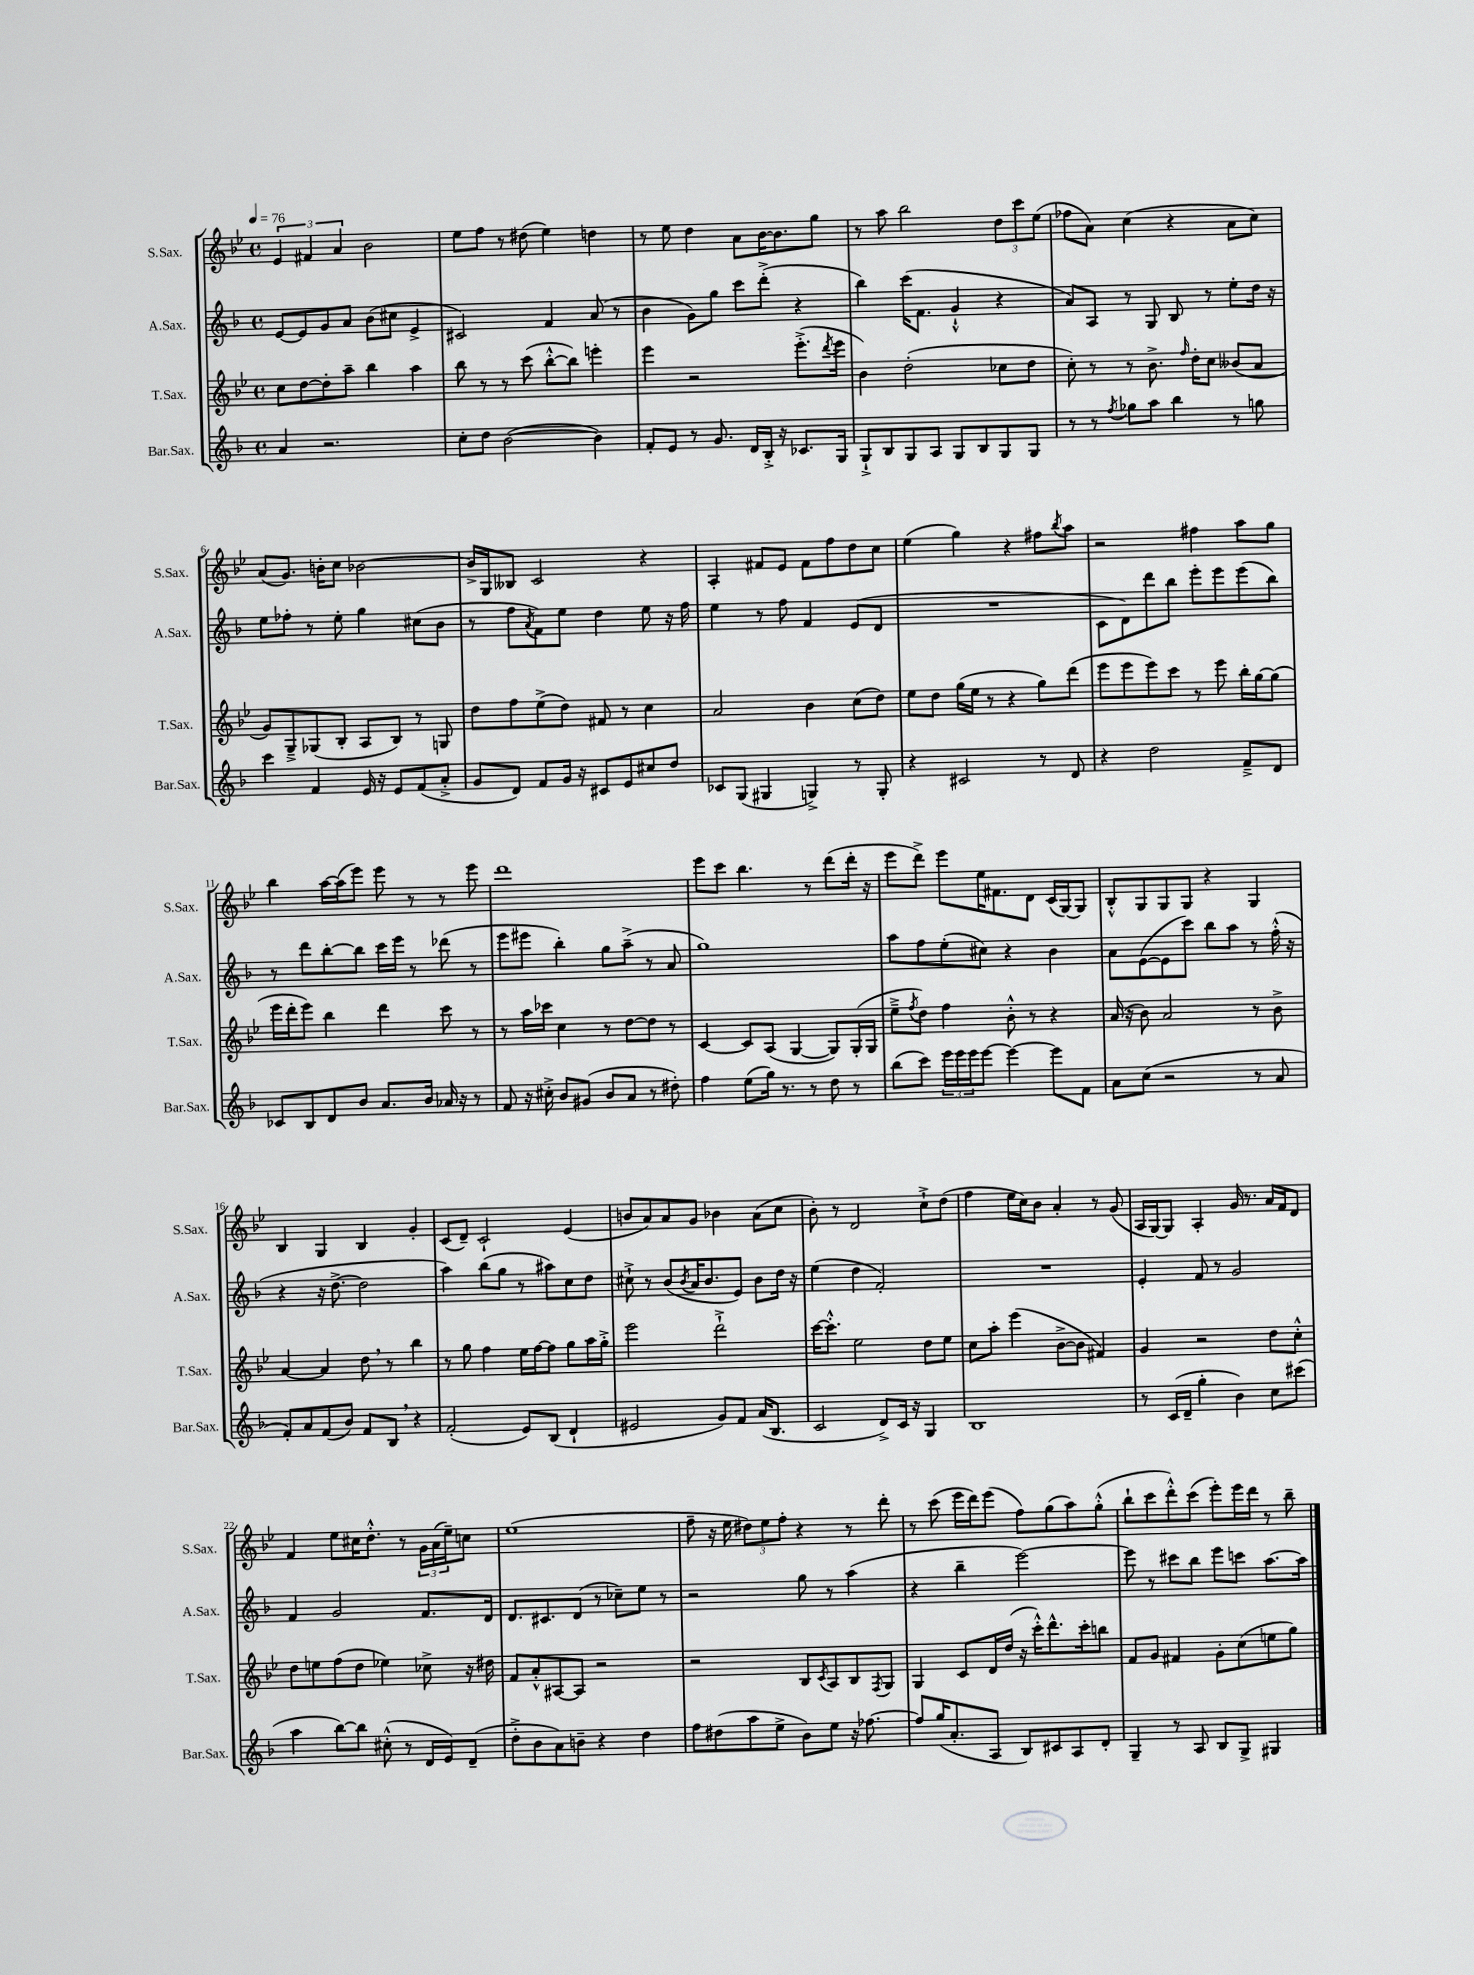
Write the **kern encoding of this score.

**kern	**kern	**kern	**kern
*part4	*part3	*part2	*part1
*staff4	*staff3	*staff2	*staff1
*I"Bar.Sax.	*I"T.Sax.	*I"A.Sax.	*I"S.Sax.
*I'Bar.Sax.	*I'T.Sax.	*I'A.Sax.	*I'S.Sax.
*clefG2	*clefG2	*clefG2	*clefG2
*k[b-]	*k[b-e-]	*k[b-]	*k[b-e-]
*M4/4	*M4/4	*M4/4	*M4/4
*met(c)	*met(c)	*met(c)	*met(c)
*MM76	*MM76	*MM76	*MM76
=1	=1	=1	=1
4a/	8cc\L	[8e/L	6e-/
.	[8dd\	8e/]	.
.	.	.	6f#X/
2.r	8dd'\]	8g/	.
.	.	.	6a/
.	8aa~\J	8a/J	.
.	4bb-\	(8b-\L	2b-\
.	.	8cc#X\J	.
.	4aa\	4e^/	.
=2	=2	=2	=2
8cc'\L	8bb-\	2c#X/)	8ee-\L
8dd\J	8r	.	8ff\J
([2b-\	8r	.	8r
.	(8ccc\	.	(8dd#X\
.	[8bb-'^^\L	4f/	4ee-\)
.	8bb-\J])	.	.
4b-\])	4eeen'\	(8a/	4ddn\
.	.	8r	.
=3	=3	=3	=3
8f'/L	4eee-\	4b-\	8r
8e/J	.	.	8ee-\
8r	2r	8g\L)	4dd\
8.g/	.	8gg\J	.
.	.	8ccc\L	8a\L
16d/LL	.	.	.
16B-'^/JJ	.	(8ddd'^\J	[16b-\K
16r	.	.	8.b-\]
8.c-X/L	(8.eee-'^\L	4r	.
.	.	.	8gg\J
.	8qddd/	.	.
16G/Jk	16eee-\Jk	.	.
=4	=4	=4	=4
8G`^/L	4b-\)	4bb-\)	8r
8B-/	.	.	8aa\
8G/	(2dd'\	(16ccc\KL	2bb-\
.	.	8.f\J	.
8A/J	.	.	.
8G/L	.	4g`^^/	.
8B-/	.	.	.
8G/	8cc-X\L	4r	12dd\L
.	.	.	12ccc\
8G/J	8dd\J	.	.
.	.	.	(12ee-\J
=5	=5	=5	=5
8r	8cc'\)	8a/L)	8ff-X\L
8r	8r	8A/J	8a\J)
8qff/	.	.	.
8gg-X\L	8r	8r	(4cc\
8aa\J	8.b-^\	8G/	.
4bb-\	.	8B-/	4r
.	16qqff/	.	.
.	16dd'\KL	.	.
.	8cc\J	8r	.
8r	(8b--X/L	8ee'\L	8a\L
8ggn\	8a/J	16dd\Jk	8cc\J)
.	.	16r	.
!!LO:LB:g=z
=6	=6	=6	=6
4ccc\	8g/L)	8ee\L	(8a/L
.	8G~^/	8ff-X'\J	8.g/J)
4f/	(8G-X/	8r	.
.	.	.	16bn'\KL
.	8B-'/J	8ee'\	8cc\J
16e/	8A/L	4gg\	[2b-X\
16r	.	.	.
8e/L	8B-/J)	.	.
(8f/	8r	(8cc#X\L	.
8a'^/J	8Gn/	8b-\J	.
=7	=7	=7	=7
8g/L	8dd\L	8r	16b-^/LL]
.	.	.	16G/J
8d/J)	8ff\	8ff\L	8B--X/J
.	.	8qa/	.
8f/L	(8ee-^\	8f\)	2c/
16g/Jk	8dd\J)	8ee\J	.
16r	.	.	.
8c#X/L	8f#X/	4dd\	.
8e/	8r	.	.
8cc#X/	4cc\	8ee\	4r
8dd/J	.	16r	.
.	.	16ff\	.
=8	=8	=8	=8
8c-X/L	2a/	4ee\	4A'/
(8G/J	.	.	.
4G#X/	.	8r	8f#X/L
.	.	8ff\	8e-/J
4Gn^/)	4b-\	4f/	8f#\L
.	.	.	8ff\
8r	(8cc\L	(8e/L	8dd\
8G'/	8dd\J)	8d/J	8cc\J
=9	=9	=9	=9
4r	8ee-\L	1r	(4ee-\
.	8dd\J	.	.
2c#X/	(16gg\LL	.	4gg\)
.	16ee-\JJ	.	.
.	8r	.	.
.	4r	.	4r
8r	8gg\L)	.	8ff#X\L
.	.	.	8qbb-/
8d/	(8ddd\J	.	8aa\J
=10	=10	=10	=10
4r	8eee-\L	8c\L	2r
.	8eee-\	8d\)	.
2dd\	8eee-\)	8ddd\	.
.	8ccc\J	8bb-\J	.
.	8r	8eee'\L	4ff#X\
.	8eee-\	8eee\	.
8f~^/L	16bb-'\LL	(8eee\	8aa\L
.	[16gg\J	.	.
8d/J	(8gg\J]	8bb-\J)	8gg\J
!!LO:LB:g=z
=11	=11	=11	=11
8c-X/L	16eee-\LL	8r	4bb-\
.	16ddd'\J	.	.
8B-/	8eee-\J)	8ddd\L	.
8d/	4bb-\	[8bb-'\	[16aa\LL
.	.	.	(16aa\J]
8b-/J	.	8bb-\J]	8eee-\J)
8.a/L	4ddd\	16ccc\LL	8eee-\
.	.	16eee\JJ	.
.	.	8r	8r
16b-/Jk	.	.	.
16a-X/	8ccc\	(8ddd-X\	8r
16r	.	.	.
8r	8r	8r	8eee-\
=12	=12	=12	=12
8f/	8r	8eee\L	1ddd
16r	16aa\LL	8eee#X\J	.
16cc#X'^\	16ccc-X\JJ	.	.
8b-/L	4cc\	4bb-'\)	.
(8g#X/J	.	.	.
8b-/L	8r	8gg\L	.
8a/J	[8dd\L	(8aa~^\J	.
8r	8dd\J]	8r	.
8dd#X'\)	8r	8a/	.
=13	=13	=13	=13
4ff\	[4c/	1gg)	8eee-\L
.	.	.	8ccc\J
(8ee\L	8c/L]	.	4.bb-\
16gg\Jk)	(8A/J	.	.
8.r	.	.	.
.	[4G/	.	.
8r	.	.	8r
8dd\	8G/L])	.	(8ddd\L
8r	(16G'/L	.	16ddd'\Jk
.	16G/JJ	.	16r
=14	=14	=14	=14
(8bb-\L	8ee-~^\L	8aa\L	8eee-\L
.	8qff/	.	.
8ccc\J)	8dd\J)	8ff\	8ddd^\J)
24eee\LL	4ff\	(8ee'\	8eee-\L
24eee\	.	.	.
24eee\J	.	.	.
[8eee\J	.	8cc#X\J)	16ee-\K
.	.	.	8.f#X\
4eee\_	8b-'^^\	4r	.
.	8r	.	8d\J
8eee\L]	4r	4b-\	(16c/LL
.	.	.	[16G/J)
8f\J	.	.	8G/J]
=15	=15	=15	=15
8a\L	(16a/	8a\L	8B-'^^/L
.	16r	.	.
(8cc\J	8b-\)	([8e\	8G/
2r	2a/	8e\]	8G/
.	.	8ccc\J)	8G/J
.	.	8bb-\L	4r
.	.	8aa\J	.
8r	8r	8r	4G/
8a/	8b-^\	(16ff'^^\	.
.	.	16r	.
!!LO:LB:g=z
=16	=16	=16	=16
8f'/L)	[4a/	4r	4B-/
8a/	.	.	.
(8f/	4a/]	16r	4G/
.	.	[8.dd^\	.
8b-/J)	.	.	.
8f/L	8dd,\	2dd\]	4B-/
8B-,/J	8r	.	.
4r	4bb-\	.	4g'/
=17	=17	=17	=17
(2f'/	8r	4aa\)	(8c/L
.	8gg\	.	8d~/J)
.	4ff\	(8bb-\L	2c`/
.	.	8gg\J	.
8e/L)	16ee-\LL	8r	.
.	[16ff\J	.	.
(8B-/J	8ff\J]	8aa#X\L)	.
4d`/	8gg\L	8cc\	(4e-/
.	16aa\L	8dd\J	.
.	16gg'^\JJ	.	.
=18	=18	=18	=18
2e#X/	2eee-\	8cc#X`^\	8bn/L
.	.	8r	8a/)
.	.	(8b-/L	8a/
.	.	8qb-/	.
.	.	16a/K	8g/J
.	.	8.b-/	.
8g/L)	2ddd`^\	.	4b-X\
8f/J	.	8e/J)	.
(16a/KL	.	8b-\L	(8a\L
8.B-/J	.	.	.
.	.	16dd\Jk	8cc\J
.	.	16r	.
=19	=19	=19	=19
2c/	[16ccc\KL	(4ee\	8b-'\)
.	8.ccc'^^\J]	.	.
.	.	.	8r
.	2ee-\	4dd\	2d/
8d^/L)	.	2f'/)	.
16c/Jk	.	.	.
16r	.	.	.
4G/	8dd\L	.	8cc`^\L
.	8ee-\J	.	(8dd\J
=20	=20	=20	=20
1B-	8cc\L	1r	4ff\
.	8aa'\J	.	.
.	(4eee-\	.	16ee-\LL
.	.	.	16cc\J)
.	.	.	8b-\J
.	[8b-^\L	.	4a'/
.	8b-\J]	.	.
.	4f#X/)	.	8r
.	.	.	(8g/
=21	=21	=21	=21
8r	4g/	4e'/	16A/LL
.	.	.	[16G/J)
(16c/LL	.	.	8G/J]
16d~/JJ	.	.	.
4gg'\	2r	8f/	4A'/
.	.	8r	.
4b-\)	.	2g/	16g/
.	.	.	8.r
8cc\L	8dd\L	.	16a/LL
.	.	.	16f/J
(8ccc#X\J	8cc'^^\J	.	8d/J
!!LO:LB:g=z
=22	=22	=22	=22
4aa\	8dd\L	4f/	4f/
.	8een\	.	.
[8bb-\L)	(8ff\	2g/	8ee-\L
8bb-\J]	8dd\J	.	16cc#X\K
.	.	.	8.dd'^^\J
(8cc#X'^^\	4ee-X\)	.	.
8r	.	.	8r
16d/LL	8cc-X^\	8.f/L	24g\LL
.	.	.	(24a\
16e/J)	.	.	.
.	.	.	24ee-~\J)
(8d~/J	16r	.	8ccn\J
.	16dd#X\	16d/Jk	.
=23	=23	=23	=23
8dd'^\L	8f/L	8.d/L	(1ee-
8b-\	8a'^^/	.	.
.	.	8.c#X/	.
8a\)	[8A#X/	.	.
8bn~\J	8A#/J]	(8d/J	.
4r	2r	8r	.
.	.	8cc-X~\L)	.
4dd\	.	8ee\J	.
.	.	8r	.
=24	=24	=24	=24
8ff\L	2r	2r	8ff~\
(8dd#X\	.	.	16r
.	.	.	16ee-\
8aa\	.	.	12dd#X\L)
.	.	.	12ee-\
8ee^\J	.	.	.
.	.	.	12ff'\J
8b-\L)	8B-/L	8gg\	4r
.	8qc/	.	.
8ee\J	8A/	8r	.
16r	8B-/	(4aa\	8r
[8.ff-X\	.	.	.
.	8qF/	.	.
.	8G/J	.	8ddd'\
=25	=25	=25	=25
8ff-/L]	4G/	4r	8r
(16gg/K	.	.	(8ccc\
8.a'/	.	.	.
.	8c/L	4bb-~\	16eee-\LL
.	.	.	16ddd\J)
8A/J	16d/L	.	(8eee-\J
.	(16dd/JJ	.	.
8B-/L)	16r	[2eee\)	8ff\L)
.	16ccc'^^\KL)	.	.
8c#X/	8.ddd^^\	.	(8gg\
8A/	.	.	8aa\)
.	16ccc'\k	.	.
8d'/J	8bbn\J	.	(8gg'^^\J
=26	=26	=26	=26
4G~/	8f/L	8eee\]	8bb-`\L
.	8g/J	8r	8ccc\
8r	4f#X/	8ccc#X\L	8ddd'^^\)
8A/	.	8bb-\J	(8ccc\J
8B-/L	8g'\L	8eee\L	8eee-'\L)
8G^/J	(8cc\	8cccn\J	16eee-\L
.	.	.	16ddd\JJ
4G#X/	8een\	[8.aa\L	8r
.	8gg\J)	.	8bb-~\
.	.	16aa\Jk]	.
==	==	==	==
*-	*-	*-	*-
